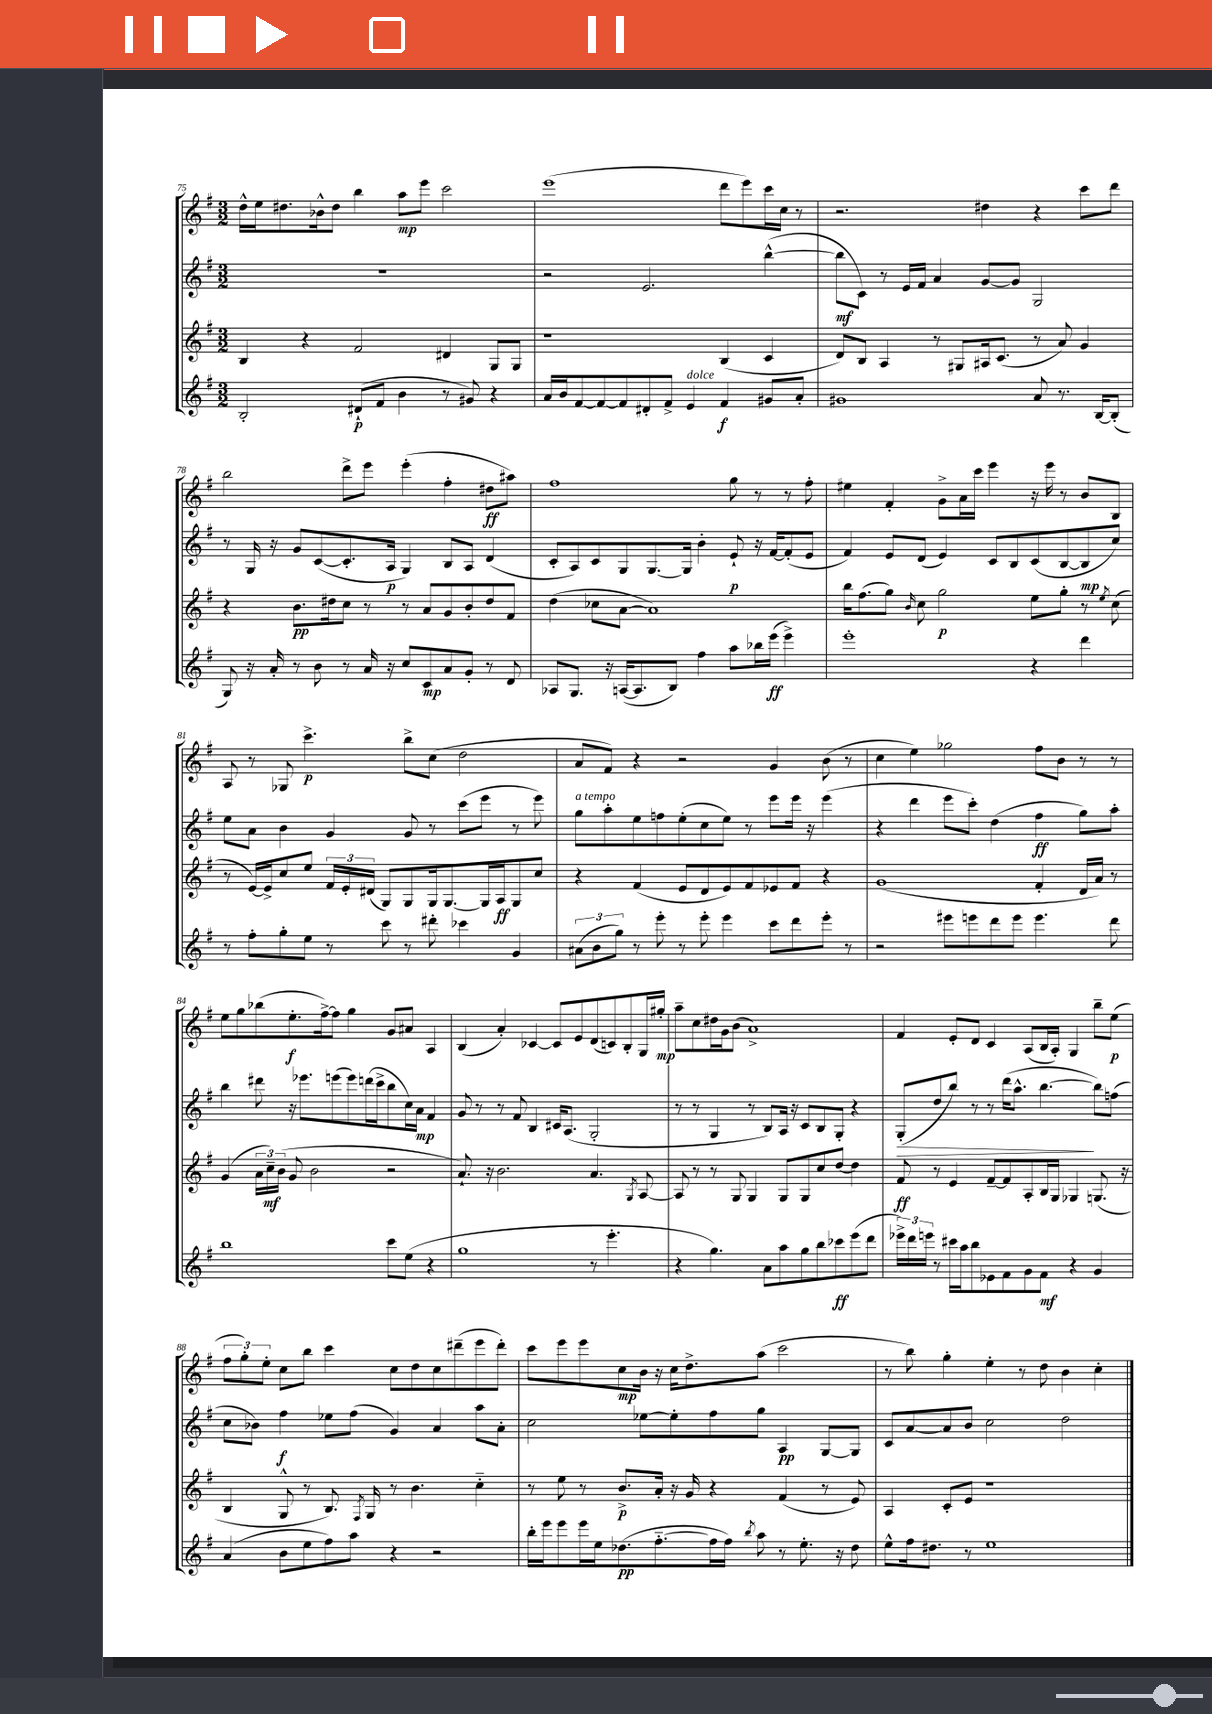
<<
\new StaffGroup <<
\new Staff = "s0" {
    \clef treble \key g \major \numericTimeSignature \time 3/2
    \autoBeamOff d''16[-^ e''16 dis''8. bes'16-^ dis''8] b''4 a''8[\mp e'''8] c'''2 |
    e'''1( d'''8[ e'''8) c'''16 c''16] r8 |
    r2. dis''4 r4 c'''8[ d'''8] |
    b''2 d'''8[-> e'''8] e'''4-.( fis''4-. dis''8[\ff ais''8]) |
    fis''1 g''8 r8 r8 fis''8-. |
    eis''4 fis'4-. g'8[-> a'16 c'''16] e'''4 r16 e'''16 r8 b'8[ b8] |
    a8 r8 ges8 c'''4.->\p b''8[-> c''8]( d''2 |
    a'8[ fis'8]) r4 r2 g'4 b'8( r8 |
    c''4 e''4) ges''2 fis''8[ b'8] r8 r8 |
    e''8[ g''8 bes''8( e''8.-.\f fis''16~->) fis''8] g''4 g'8[ ais'8] a4 |
    b4( a'4-.) ces'4~ ces'8[ e'8 d'8( c'8) b8-. g16 gis''16]-.\mp |
    a''8[-- c''8 dis''16 g'16 b'8]( a'1->) |
    fis'4 e'8[-. d'8] c'4 a8[( b16 a16]-.) g4 b''8[-- e''8]\p( |
    \tuplet 3/2 { fis''8[ g''8-.) e''8]-. } c''8[ b''8] c'''4 c''8[ d''8 c''8 dis'''8--( e'''8 dis'''8]-.) |
    c'''8[ e'''8 e'''8 c''8\mp b'16] r16 c''16[ d''8.-> a''8]( c'''2 |
    r8 b''8) g''4-. e''4-. r8 d''8 b'4 c''4-. \bar "|." |
}
\new Staff = "s1" {
    \clef treble \key g \major \numericTimeSignature \time 3/2
    \autoBeamOff R1. |
    r2 e'2. b''4~-^( |
    b''8[\mf c'8]) r8 e'16[ fis'16] a'4 g'8[~ g'8] g2 |
    r8 g16 r16 g'8[ c'8~( c'8.-. a16]\p g4) b8[ a8] d'4( |
    c'8[-. a8) c'8 g8 g8.~ g16] b'4-. e'8-!\p r16 fis'16[~ fis'8-.( e'8] |
    fis'4) e'8[ d'8]( e'4) c'8[ b8 c'8( b8~ b8\mp c''8]) |
    e''8[ a'8] b'4 g'4 g'8 r8 c'''8[( e'''8] r8 e'''8) |
    g''8[^\markup { \italic "a tempo" } a''8-. e''8 f''8 e''8-.( c''8 e''8]) r8 e'''8[ e'''16] r16 e'''4( |
    r4 d'''4 e'''8[ c'''8]-.) d''4( fis''4\ff g''8[) a''8]-. |
    b''4 dis'''8 r16 ees'''8.[ e'''8( e'''8) d'''16( c'''16-> b''8 c''16) a'16]\mp fis'4 |
    g'8 r8 r8 fis'8 b4 cis'16[ a8.]( g2-. |
    r8 r8 g4 r8 b8[) a16] r16 c'8[ b8 g8]-. r4 |
    g8[-.\>( d''8 b''8]) r8 r8 d'''16[( a''8.]-^ b''4.~\! b''8[) f''8]( |
    c''8[ bes'8]) fis''4\f ees''8[ fis''8]( g'4) a'4 a''8[ a'8]-. |
    c''2 ees''8[~ ees''8-. fis''8 g''8] a4\pp g8[~ g8] |
    c'8[ a'8~ a'8 b'8] c''2 d''2 \bar "|." |
}
\new Staff = "s2" {
    \clef treble \key g \major \numericTimeSignature \time 3/2
    \autoBeamOff b4 r4 fis'2 dis'4 g8[ g8] |
    r1 b4( c'4 |
    d'8[) b8] a4 r8 gis8[ ais16 c'8.]( r8 a'8) g'4 |
    r4 b'8.[\pp dis''16 c''8] r8 r8 a'8[ g'8 b'8-. dis''8 fis'8] |
    d''4( ces''8[ a'8]~ a'1) |
    b''16[ fis''8.( g''8]) \grace { b'16 } c''8 g''2\p e''8[ g''8]-. r8 \acciaccatura { e''8 } c''8( |
    r8 e'16[~) e'16-> c''8 e''8] \tuplet 3/2 { fis'16[ e'16-. dis'16]( } g8[) g8 g16 g8.~ g16 a16\ff g8 c''8] |
    r4 fis'4( e'8[ d'8 e'8) fis'8 ees'8 fis'8] r4 |
    g'1( fis'4-. d'16[ a'16]) r8 |
    g'4( \tuplet 3/2 { a'16[ c''16--\mf) b'16]( } g'8 b'2 r2 |
    a'8.-!) r16 b'2. a'4. \acciaccatura { g8 } a8~ |
    a8 r8 r8 g8 g4 g8[ g8 c''8 d''8]~ d''4 |
    fis'8\ff r8 e'4 fis'8[~-- fis'8 a8-. b16 g16] ges4 g8.( r16 |
    b4 g8-^ r8 b8.) \acciaccatura { fis8 } g16 r8 b'4. c''4-_ |
    r8 e''8 r8 b'8.[->\p a'16]-. r16 g'16 r4 fis'4( r8 e'8) |
    a4 c'8[-. e'8] r1 \bar "|." |
}
\new Staff = "s3" {
    \clef treble \key g \major \numericTimeSignature \time 3/2
    \autoBeamOff b2-. dis'8[-!\p( fis'8] b'4 r8 gis'8) r4 |
    a'16[ b'16 fis'8~ fis'8~ fis'8 dis'8-. fis'8]-> e'4^\markup { \italic "dolce" } fis'4\f gis'8[ a'8]-. |
    gis'1 a'8 r8. b16[~ b8]-.( |
    g8) r16 a'16-. r8 b'8 r8 a'16 r16 c''8[ c'8\mp a'8 g'8]-. r8 d'8 |
    aes8[ g8.] r16 a16[~( a8. b8]) fis''4 a''8[ bes''16 e'''16]\ff( e'''4->) |
    e'''1-. r4 d'''4 |
    r8 fis''8[-. g''8-. e''8] r8 c'''8 r8 dis'''8-. ces'''4 g'4 |
    \tuplet 3/2 { ais'8[( b'8 g''8]) } r8 e'''8-. r8 e'''8-. e'''4 c'''8[ d'''8 e'''8]-. r8 |
    r2 eis'''8[ e'''8 d'''8 e'''8] e'''4. d'''8 |
    b''1 c'''8[ e''8]( r4 |
    g''1 r8 e'''4.-. |
    r4 g''4.) a'8[ a''8 g''8 b''8 ces'''8\ff e'''8( d'''8] |
    \tuplet 3/2 { ees'''16[->) d'''16 e'''16] } r8 cis'''16[ a''16 b''8 ees'8 fis'8 g'8 fis'8]\mf r4 g'4 |
    a'4( b'8[ e''8 fis''8) a''8] r4 r2 |
    b''16[-. e'''16 e'''8 e'''16 e''16 des''8.\pp( fis''8.~-_ fis''16 fis''16]) \acciaccatura { b''8 } a''8 r8 e''8.-. r16 des''8 |
    e''8[-^ fis''16 dis''8.] r8 e''1 \bar "|." |
}
>>
>>
\layout { \context { \Score currentBarNumber = #75 } }
